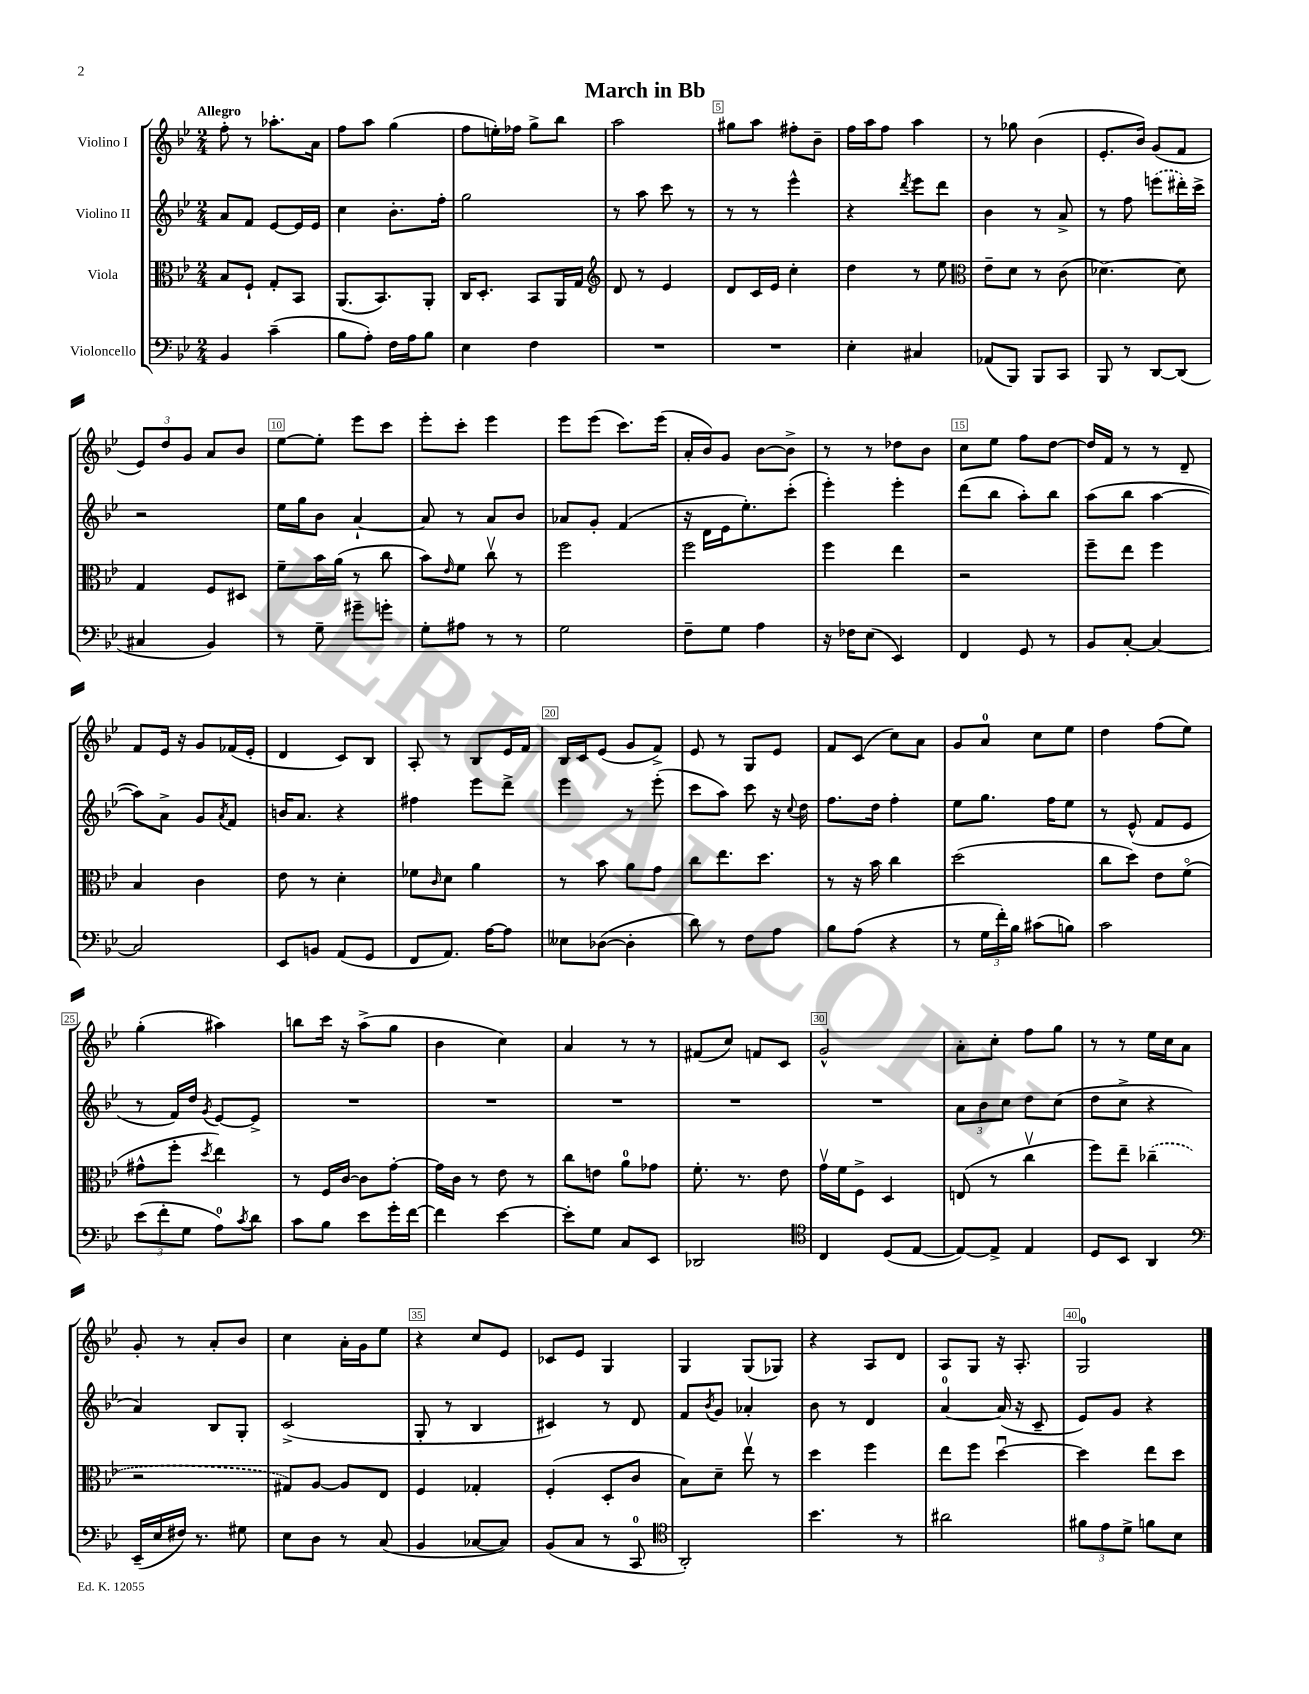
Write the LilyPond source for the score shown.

\header { title = "March in Bb" }
<<
\new StaffGroup <<
\new Staff = "s0" \with { instrumentName = "Violino I" } {
    \clef treble \key bes \major \numericTimeSignature \time 2/4 \tempo "Allegro"
    f''8-. r8 aes''8.-. a'16 |
    f''8 a''8 g''4( |
    f''8 e''16-.) fes''16 g''8-> bes''8 |
    a''2 |
    gis''8 a''8 fis''8-. bes'8-- |
    f''16 a''16 f''8 a''4 |
    r8 ges''8 bes'4( |
    ees'8.-. bes'16) g'8( f'8 |
    \tuplet 3/2 { ees'8) d''8 g'8 } a'8 bes'8 |
    ees''8~ ees''8-. ees'''8 c'''8 |
    ees'''8-. c'''8-. ees'''4 |
    ees'''8 ees'''8( c'''8.) ees'''16( |
    a'16-. bes'16) g'8 bes'8~ bes'8-> |
    r8 r8 des''8 bes'8 |
    c''8 ees''8 f''8 d''8~ |
    d''16 f'16 r8 r8 d'8-- |
    f'8 ees'16 r16 g'8 fes'16( ees'16-. |
    d'4 c'8) bes8 |
    a8-. r8 bes8 ees'16 f'16 |
    bes16 c'16 ees'8( g'8 f'8->) |
    ees'8 r8 g8 ees'8 |
    f'8 c'8( c''8) a'8 |
    g'8 a'8-0 c''8 ees''8 |
    d''4 f''8( ees''8) |
    g''4-.( ais''4) |
    b''8 c'''16 r16 a''8->( g''8 |
    bes'4 c''4) |
    a'4 r8 r8 |
    fis'8( c''8) f'8 c'8 |
    g'2-^ |
    a'8-. c''8-. f''8 g''8 |
    r8 r8 ees''16 c''16 a'8 |
    g'8-. r8 a'8-. bes'8 |
    c''4 a'16-. g'16 ees''8 |
    r4 c''8 ees'8 |
    ces'8 ees'8 g4 |
    g4 g8( ges8) |
    r4 a8 d'8 |
    a8 g8 r16 a8.-. |
    g2-0 \bar "|." |
}
\new Staff = "s1" \with { instrumentName = "Violino II" } {
    \clef treble \key bes \major \numericTimeSignature \time 2/4
    a'8 f'8 ees'8~ ees'16 ees'16 |
    c''4 bes'8.-. f''16-. |
    g''2 |
    r8 a''8 c'''8 r8 |
    r8 r8 ees'''4-^ |
    r4 \acciaccatura { d'''8 } ees'''8 d'''8 |
    bes'4 r8 a'8-> |
    r8 f''8 \once \slurDashed e'''8( dis'''16-.) c'''16-> |
    r2 |
    ees''16 g''16 bes'8 a'4~-! |
    a'8 r8 a'8 bes'8 |
    aes'8 g'8-. f'4( |
    r16 d'16 ees'16 ees''8.-.) c'''8-.( |
    ees'''4-.) ees'''4-. |
    d'''8( bes''8 a''8-.) bes''8 |
    a''8( bes''8 a''4~ |
    a''8) a'8-> g'8 \acciaccatura { a'8 } f'8 |
    b'16 a'8. r4 |
    fis''4 ees'''8 d'''8-> |
    ees'''4 r8 ees'''8-.( |
    c'''8 a''8) c'''8 r16 \appoggiatura { c''8 } d''16 |
    f''8. d''16 f''4-. |
    ees''8 g''8. f''16 ees''8 |
    r8 ees'8-^( f'8 ees'8 |
    r8 f'16) d''16 \acciaccatura { g'8 } ees'8~ ees'8-> |
    R2 |
    R2 |
    R2 |
    R2 |
    R2 |
    \tuplet 3/2 { a'8 bes'8 c''8 } d''8 c''8( |
    d''8 c''8-> r4 |
    a'4) bes8 g8-. |
    c'2->( |
    g8-. r8 bes4 |
    cis'4) r8 d'8 |
    f'8 \acciaccatura { bes'8 } g'8 aes'4-. |
    bes'8 r8 d'4 |
    a'4-0~ a'16( r16 c'8-- |
    ees'8) g'8 r4 \bar "|." |
}
\new Staff = "s2" \with { instrumentName = "Viola" } {
    \clef alto \key bes \major \numericTimeSignature \time 2/4
    bes8 f8-! g8-. bes,8 |
    a,8.( bes,8.) a,8-. |
    c16 d8.-. bes,8 a,16 g16 |
    \clef treble d'8 r8 ees'4 |
    d'8 c'16 ees'16 c''4-. |
    d''4 r8 ees''8 |
    \clef alto ees'8-- d'8 r8 c'8( |
    des'4.~) des'8 |
    g4 f8 dis8 |
    f'8-- bes'16 a'16( r8 c''8 |
    bes'8) \grace { ees'16 } f'8 c''8\upbow r8 |
    f''2 |
    f''2 |
    f''4 ees''4 |
    r2 |
    f''8-- ees''8 f''4 |
    bes4 c'4 |
    ees'8 r8 d'4-. |
    fes'8 \grace { c'16 } d'8 a'4 |
    r8 bes'8 a'8 g'8 |
    c''8 ees''8. d''8. |
    r8 r16 bes'16 c''4 |
    d''2( |
    c''8 d''8) ees'8 f'8\flageolet( |
    gis'8-^ f''8-. \acciaccatura { d''8 } ees''4) |
    r8 f16 c'16~ c'8 g'8~-. |
    g'16 c'16 r8 ees'8 r8 |
    c''8 e'8 a'8-0 ges'8 |
    f'8.-. r8. ees'8 |
    g'16\upbow f'16 f8-> d4 |
    e8( r8 c''4\upbow |
    f''8) ees''8-- \once \slurDashed ces''4--( |
    r2 |
    gis8) a8~ a8 ees8 |
    f4 ges4-. |
    f4-.( d8-. c'8 |
    bes8) d'8-- ees''8\upbow r8 |
    d''4 f''4 |
    ees''8 f''8 d''4~\downbow |
    d''4 ees''8 d''8 \bar "|." |
}
\new Staff = "s3" \with { instrumentName = "Violoncello" } {
    \clef bass \key bes \major \numericTimeSignature \time 2/4
    bes,4 c'4--( |
    bes8 a8-.) f16 a16 bes8 |
    ees4 f4 |
    R2 |
    R2 |
    ees4-. cis4 |
    aes,8( bes,,8) bes,,8 c,8 |
    bes,,8 r8 d,8~ d,8( |
    cis4 bes,4) |
    r8 g8-- gis'8-- g'8-. |
    g8-. ais8 r8 r8 |
    g2 |
    f8-- g8 a4 |
    r16 fes16 ees8( ees,4) |
    f,4 g,8 r8 |
    bes,8 c8~-. c4~ |
    c2 |
    ees,8 b,8 a,8( g,8 |
    f,8 a,8.) a16~ a8 |
    eeses8 des8~( des4-. |
    d'8) r8 f8 a8 |
    bes8 a8( r4 |
    r8 \tuplet 3/2 { g16 f'16-.) bes16 } cis'8( b8) |
    c'2 |
    \tuplet 3/2 { ees'8( f'8-. g8 } a8-0) \acciaccatura { c'8 } d'8 |
    c'8 bes8 ees'8 g'16-. f'16~ |
    f'4 ees'4~ |
    ees'8-. g8 c8 ees,8 |
    des,2 |
    \clef tenor c4 d8( ees8~ |
    ees8~) ees8-> ees4 |
    d8 bes,8 a,4 |
    \clef bass ees,16--( ees16 fis16) r8. gis8 |
    ees8 d8 r8 c8( |
    bes,4 ces8~ ces8) |
    bes,8( c8 r8 c,8-0 |
    \clef tenor a,2-.) |
    bes'4. r8 |
    ais'2 |
    \tuplet 3/2 { fis'8 ees'8 d'8-> } f'8 bes8 \bar "|." |
}
>>
>>
\layout { \context { \Score \override BarNumber.break-visibility = ##(#f #t #t) barNumberVisibility = #(every-nth-bar-number-visible 5) \override BarNumber.stencil = #(make-stencil-boxer 0.1 0.3 ly:text-interface::print) } }
